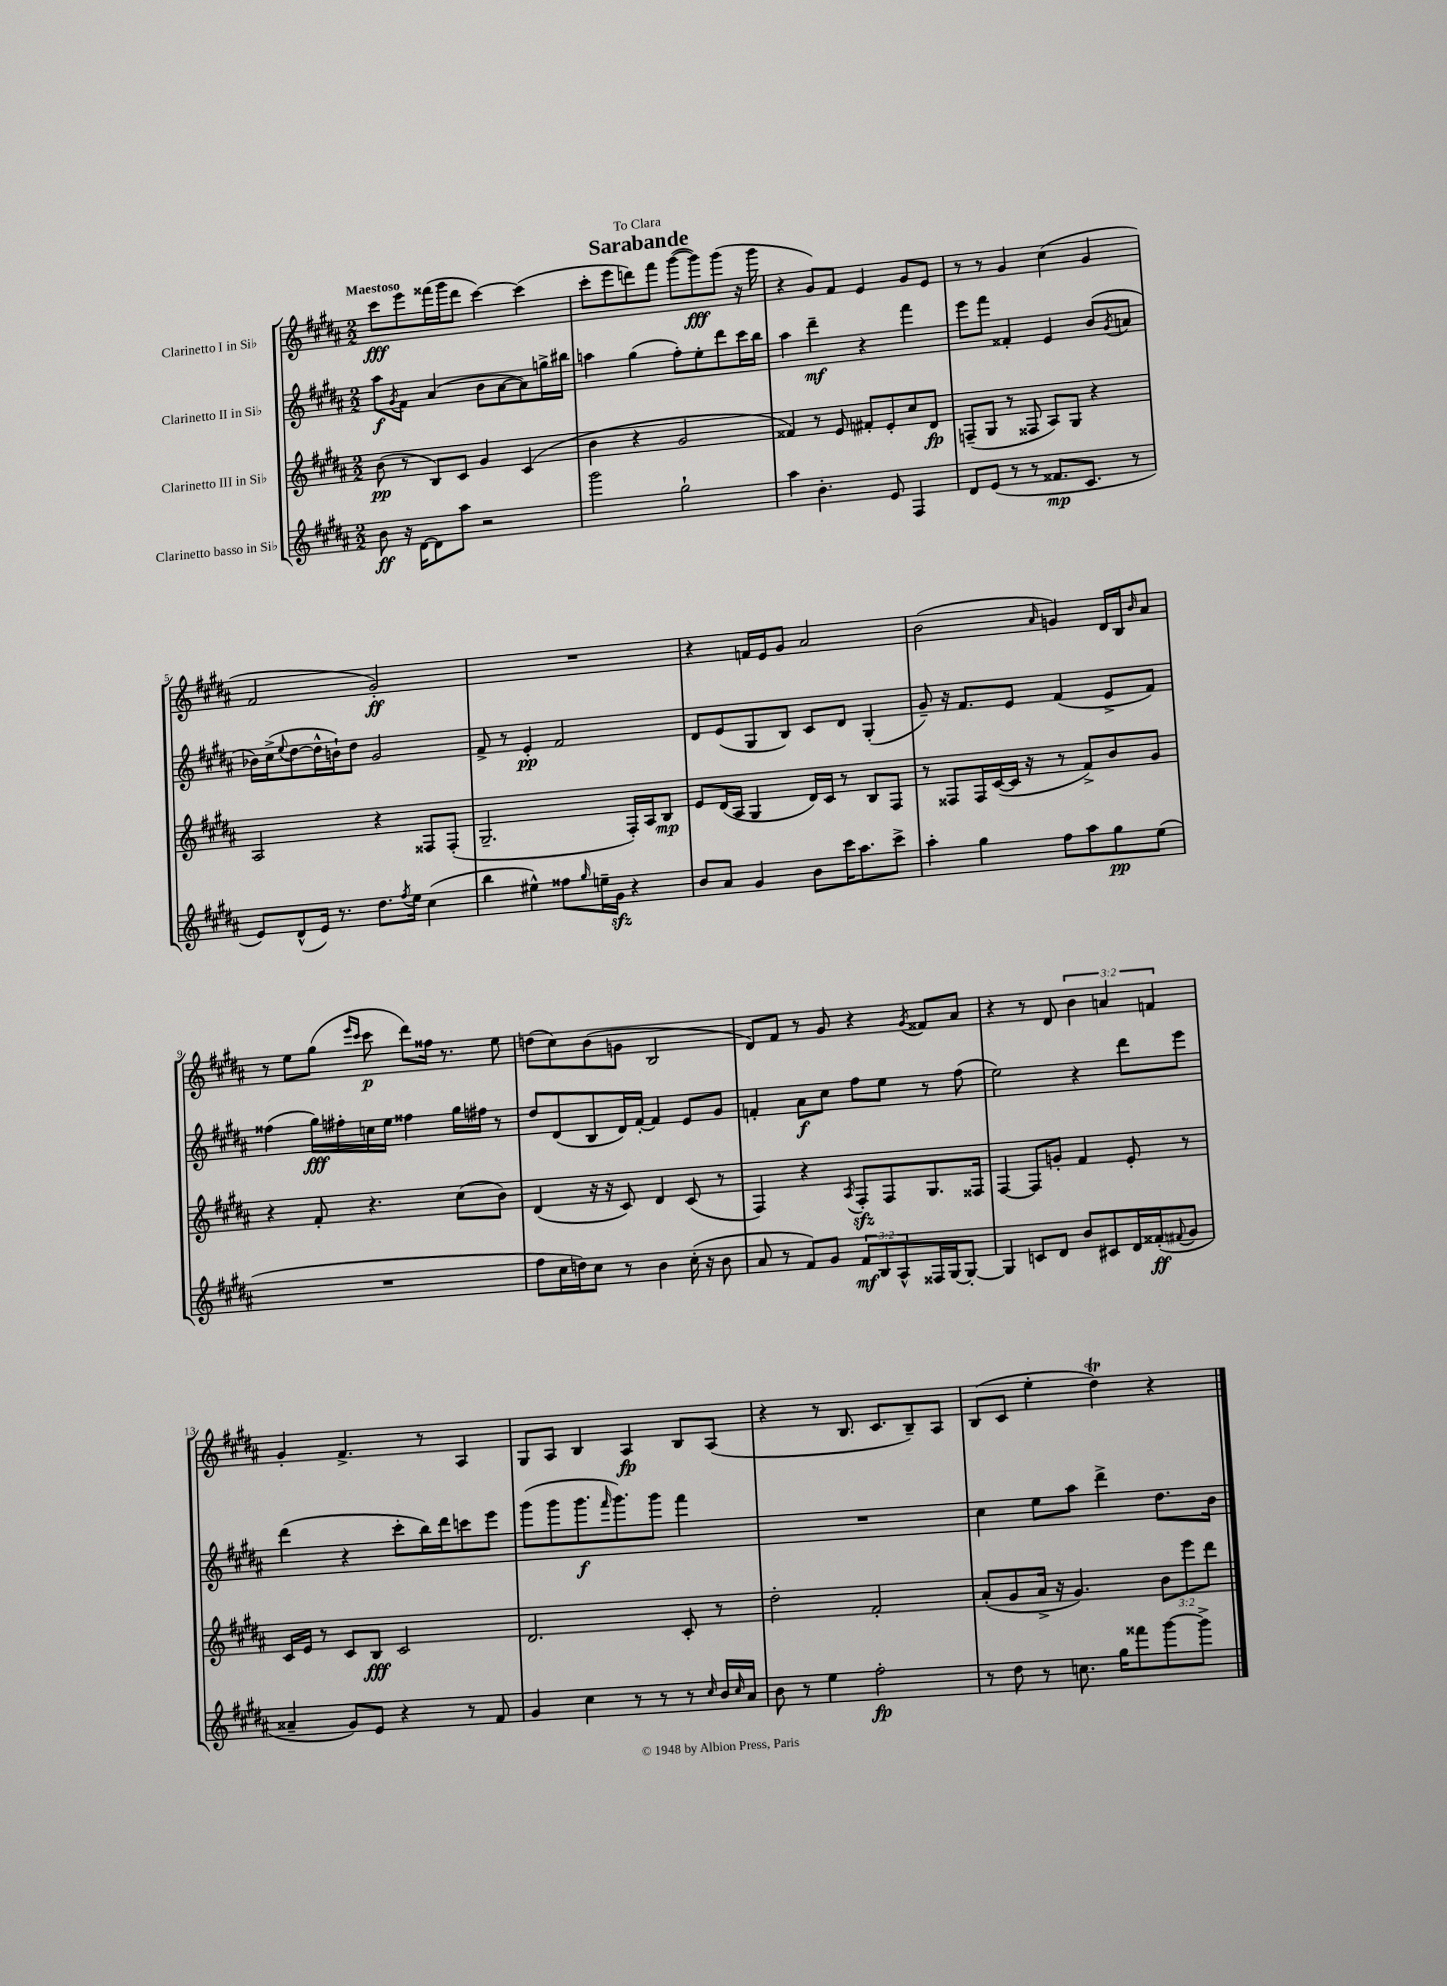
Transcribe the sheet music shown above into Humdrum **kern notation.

**kern	**kern	**kern	**kern
*staff4	*staff3	*staff2	*staff1
*clefG2	*clefG2	*clefG2	*clefG2
*k[f#c#g#d#a#]	*k[f#c#g#d#a#]	*k[f#c#g#d#a#]	*k[f#c#g#d#a#]
*M2/2	*M2/2	*M2/2	*M2/2
8b\	(8b\	8aa#\L	8ccc#\L
.	.	8qg#/	.
16r	8r	8f#\J	8eee\
[16d#\LK	.	.	.
8d#\]	8B/L)	(4a#/	(16fff##\L
.	.	.	16ggg#\J
8aa#\J	8c#/J	.	8ddd#\J
2r	4g#/	8b\L	[4ccc#\)
.	.	[8a#\	.
.	(4c#/	8a#\])	(4ccc#\]
.	.	16gg^\L	.
.	.	16bb#\JJ	.
=	=	=	=
2ggg#\	4b\	4aa\	8ccc#'\L
.	.	.	8eee\
.	4r	(4gg#\	8ddd\)
.	.	.	8fff#\J
2gg#`\	2g#/	8ff#'\L)	([8ggg#\L
.	.	8ee'\	8ggg#\])
.	.	8ddd#\	(8ggg#\J
.	.	16ccc#\L	16r
.	.	16bb\JJ	16ggg#\
=	=	=	=
4aa#\	4f##/)	4aa#\	4r
4.b'\	8r	4ddd#~\	8g#/L)
.	8e/	.	8f#/J
.	8f#'/L	4r	4e/
8e/	8e'/	.	.
4F#/	8cc#/	4fff#\	8g#/L
.	8d#/J	.	8e/J
=	=	=	=
8d#/L	(8F~/L	8eee\L	8r
(8e/J	8G#/J	8fff#\J	8r
8r	8r	4f##'/	4g#/
8r	8F##/	.	.
8.f##/L	8A#/L)	4e/	(4cc#\
.	8G#/J	.	.
8.c#/J	.	.	.
.	4r	(8b/L	4g#/
.	.	8qg#/	.
8r	.	8a/J	.
=	=	=	=
8e/L)	2A#/	16b-\LL)	2f#/
.	.	(16cc#^\J	.
.	.	8qqee/	.
(8d#^^/	.	[8dd#\	.
16e/Jk)	.	16dd#^^\]L	.
8.r	.	16b`\J)	.
.	.	8dd#\J	.
8.dd#\L	4r	2g#/	2g#'/)
8qff#/	.	.	.
16ee\Jk	.	.	.
(4cc#\	8F##/L	.	.
.	(8F##'/J	.	.
=	=	=	=
4bb\	2.G#~/	8f#^/	1r
.	.	8r	.
4ee#^^\)	.	4e'/	.
8ff##\L	.	2f#/	.
16qqgg#/	.	.	.
16ee~\L	.	.	.
16g#\JJ	.	.	.
4r	16F#'/LL)	.	.
.	16A#/J	.	.
.	8B/J	.	.
=	=	=	=
8b/L	8e/L	8d#/L	4r
8a#/J	(16d#/L	(8e/	.
.	16A#/JJ	.	.
4g#/	4G#/	8G#/	16f/LL
.	.	.	16e/J
.	.	8B/J)	8g#/J
8b\L	16d#/LL)	8c#/L	2a#/
.	16c#/JJ	.	.
16ccc#\K	8r	8d#/J	.
8.aa#\	.	.	.
.	8B/L	(4G#'/	.
8ccc#^\J	8F#/J	.	.
=	=	=	=
4aa#'\	8r	8g#~/)	(2b\
.	8F##/L	16r	.
.	.	8.f#/L	.
4gg#\	16F##/L	.	.
.	([16c#/	.	.
.	16c#/]JJ	8e/J	.
.	16r	.	.
.	.	.	16qqa#/
8ff#\L	8r	(4f#/	4g/)
8aa#\	8f#^/L)	.	.
8gg#\	8b/	8e^/L	16d#/LL
.	.	.	16B/J
.	.	.	16qqb/
(8ee\J	8g#/J	8f#/J)	8a#/J
=	=	=	=
1r	4r	(4ff##\	8r
.	.	.	8ee\L
.	8f#'/	16gg#\LL)	(8gg#\J
.	.	16ff#'\	.
.	.	.	16qqeee/LL
.	.	.	16qqccc#/JJ
.	4.r	16cc\	8ccc#\
.	.	16ee\JJ	.
.	.	4ff##\	8ddd#\L)
.	.	.	16ff##\Jk
.	.	.	8.r
.	(8cc#\L	16gg#\LL	.
.	.	16ff#\JJ	.
.	8b\J)	8r	8ee\
=	=	=	=
8ff#\L	(4d#/	8dd#/L	(8dd\L
16cc#\L	.	(8d#/	8cc#\)
16dd\J)	.	.	.
8cc#\J	16r	8B/	(8b\
.	16r	.	.
8r	8c#/)	16d#/L)	8g\J
.	.	[16f#'/JJ	.
4b\	4d#/	4f#/]	2B/
(16cc#'\	(8c#/	8e/L	.
16r	.	.	.
8b\	8r	8g#/J	.
=	=	=	=
8a#/	4F#/)	4f'/	8d#/L)
8r	.	.	8f#/J
8f#/L)	4r	8a#\L	8r
8g#/J	.	8cc#\J	8g#/
.	8qA#/	.	.
12f#/L	8F#'/L	8ff#\L	4r
12B/	.	.	.
.	8F#/	8ee\J	.
12A#^^/	.	.	.
.	.	.	8qg#/
16F##/L	8.G#/	8r	8f##/L
[16G#/J	.	.	.
8G#'/_J	.	(8ff#\	8a#/J
.	16F##/Jk	.	.
=	=	=	=
4G#/]	[4F#/	2ee\)	4r
8c/L	8F#/]L	.	8r
8d#/J	8g'/J	.	8d#/
8b/L	4f#/	4r	6b\
8c#/	.	.	.
.	.	.	6a/
16d#/L	8e'/	8ddd#\L	.
(16f##'/J	.	.	.
.	.	.	6f/
8qqf#/	.	.	.
8g#/J	8r	8eee\J	.
=	=	=	=
4a##~/	16c#/LL	(4ddd#\	4g#'/
.	16e/JJ	.	.
.	8r	.	.
8g#/L)	8c#/L	4r	4.f#^/
8e/J	8B/J	.	.
4r	2c#/	8ccc#'\L	.
.	.	16bb\L)	8r
.	.	16ddd#\J	.
8r	.	8ccc\	4A#/
8f#/	.	8eee\J	.
=	=	=	=
4g#/	2.d#/	(8ggg#\L	8G#/L
.	.	8ggg#\	8A#/J
4cc#\	.	8.ggg#\	4B/
.	.	16qqfff#/	.
.	.	8.ggg#\)	.
8r	.	.	4A#/
8r	.	8ggg#\J	.
8r	8c#'/	4fff#\	8B/L
16qqcc#/	.	.	.
16b/LL	8r	.	(8A#/J
16qqcc#/	.	.	.
16a#/JJ	.	.	.
=	=	=	=
8b\	2dd#'\	1r	4r
8r	.	.	.
4ee\	.	.	8r
.	.	.	8.B/
2ff#'\	2f#'/	.	.
.	.	.	8.c#/L
.	.	.	8B~/)
.	.	.	8A#/J
=	=	=	=
8r	(8a#'/L	4cc#\	(8B/L
8dd#\	8g#/	.	8c#/J
8r	16a#^/Jk	8ee\L	4ee'\
.	16r	.	.
8.cc\	4.g#/)	8aa#\J	.
.	.	4ddd#^\	4dd#\)
16gg#\LK	.	.	.
8fff##\	.	.	.
[8ggg#\	12b\L	8.dd#\L	4r
.	12eee\	.	.
8ggg#^\]J	.	.	.
.	12ddd#\J	.	.
.	.	16b\Jk	.
==	==	==	==
*-	*-	*-	*-
